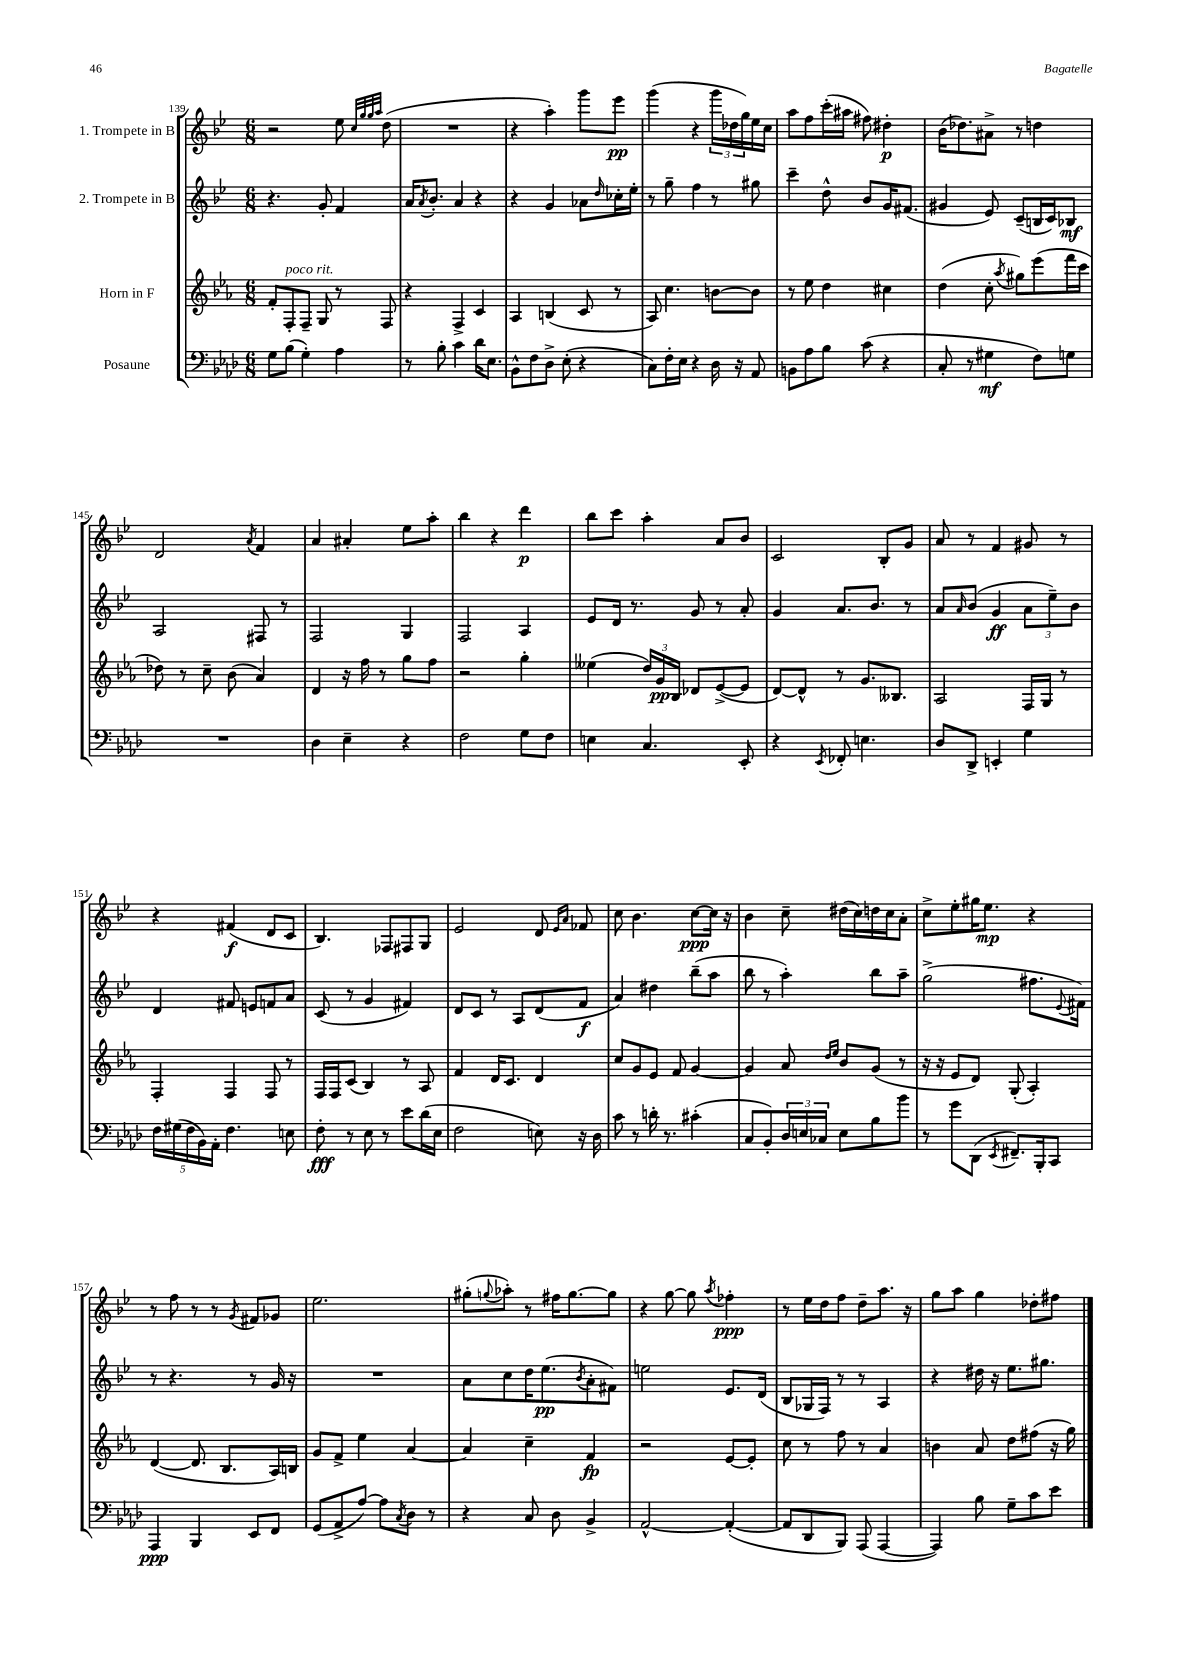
<<
\new StaffGroup <<
\new Staff = "s0" \with { instrumentName = "1. Trompete in B" } {
    \clef treble \key bes \major \numericTimeSignature \time 6/8
    r2 ees''8 \grace { c''32 g''32 g''32 a''32 } d''8( |
    R2. |
    r4 a''4-.) g'''8 ees'''8\pp |
    g'''4( r4 \tuplet 3/2 { g'''16 des''16 g''16) } ees''16 c''16 |
    a''8 f''8 c'''16-.( ais''16 fis''8) dis''4-.\p |
    bes'16( des''8.) ais'8-> r8 d''4 |
    d'2 \acciaccatura { a'8 } f'4 |
    a'4 ais'4-. ees''8 a''8-. |
    bes''4 r4 d'''4\p |
    bes''8 c'''8 a''4-. a'8 bes'8 |
    c'2 bes8-. g'8 |
    a'8 r8 f'4 gis'8 r8 |
    r4 fis'4\f( d'8 c'8 |
    bes4.) fes8 fis8 g8 |
    ees'2 d'8 \grace { ees'16 a'16 } fes'8 |
    c''8 bes'4. c''8~\ppp c''16 r16 |
    bes'4 c''8-- dis''16( c''16) d''16 c''16 a'8-. |
    c''8-> ees''8-. gis''16 ees''8.\mp r4 |
    r8 f''8 r8 r8 \acciaccatura { g'8 } fis'8 ges'8 |
    ees''2. |
    gis''8-.( \appoggiatura { g''8 } aes''8-.) r8 fis''16 g''8.~ g''8 |
    r4 g''8~ g''8 \acciaccatura { a''8 } fes''4-.\ppp |
    r8 ees''16 d''16 f''8 d''8-- a''8. r16 |
    g''8 a''8 g''4 des''8-. fis''8 \bar "|." |
}
\new Staff = "s1" \with { instrumentName = "2. Trompete in B" } {
    \clef treble \key bes \major \numericTimeSignature \time 6/8
    r4. g'8-. f'4 |
    a'16 \acciaccatura { a'8 } bes'8.-. a'4 r4 |
    r4 g'4 aes'8 \grace { d''16 } ces''16-. ees''16-. |
    r8 g''8-- f''4 r8 gis''8 |
    c'''4-- d''8-^ bes'8 g'16 fis'8.( |
    gis'4 ees'8) c'8--( b16 c'16) bes8\mf |
    a2 fis8 r8 |
    f2 g4 |
    f2 a4 |
    ees'8 d'16 r8. g'8 r8 a'8-. |
    g'4 a'8. bes'8. r8 |
    a'8 \grace { a'16 } bes'8( g'4\ff \tuplet 3/2 { a'8 ees''8--) bes'8 } |
    d'4 fis'8 e'8 f'8 a'8 |
    c'8( r8 g'4 fis'4) |
    d'8 c'8 r8 a8 d'8( f'8\f |
    a'4) dis''4 bes''8--( a''8 |
    bes''8 r8 a''4-.) bes''8 a''8-- |
    g''2->( fis''8. \appoggiatura { ees'8 } fis'16) |
    r8 r4. r8 g'16 r16 |
    R2. |
    a'8 c''8 d''16 ees''8.\pp( \acciaccatura { bes'8 } a'8-. fis'8) |
    e''2 ees'8. d'16( |
    bes8 ges16 f16) r8 r8 a4 |
    r4 dis''16 r16 ees''8. gis''8. \bar "|." |
}
\new Staff = "s2" \with { instrumentName = "Horn in F" } {
    \clef treble \key ees \major \numericTimeSignature \time 6/8
    f'8-. f8-.^\markup { \italic "poco rit." } f8-- g8 r8 f8 |
    r4 f4-> c'4 |
    aes4 b4( c'8 r8 |
    aes8) c''4. b'8~ b'8 |
    r8 ees''8 d''4 cis''4 |
    d''4( c''8-. \acciaccatura { aes''8 } gis''8) ees'''8( f'''16 c'''16 |
    des''8) r8 c''8-- bes'8( aes'4) |
    d'4 r16 f''16 r8 g''8 f''8 |
    r2 g''4-. |
    eeses''4( \tuplet 3/2 { d''16) g'16\pp bes16 } des'8 ees'8~->( ees'8 |
    d'8~) d'8-^ r8 g'8. beses8. |
    aes2 f16 g16 r8 |
    f4-. f4 f8 r8 |
    f16 f16 c'8( bes4) r8 aes8 |
    f'4 d'16 c'8. d'4 |
    c''8 g'8 ees'8 f'8 g'4~ |
    g'4 aes'8 \grace { d''16 ees''16 } bes'8 g'8( r8 |
    r16 r16 ees'8 d'8) g8-.( aes4-.) |
    d'4~( d'8. bes8. aes16) b16 |
    g'8 f'8-> ees''4 aes'4~ |
    aes'4 c''4-- f'4\fp |
    r2 ees'8~ ees'8-. |
    c''8 r8 f''8 r8 aes'4 |
    b'4 aes'8 d''8 fis''8( r16 g''16) \bar "|." |
}
\new Staff = "s3" \with { instrumentName = "Posaune" } {
    \clef bass \key aes \major \numericTimeSignature \time 6/8
    g8 bes8( g4-.) aes4 |
    r8 bes8-. c'4 des'16 ees8. |
    bes,8-^ f8 des8-> ees8-.( r4 |
    c8) f16-. ees16 r4 des16 r16 aes,8 |
    b,8 aes8 bes8 c'8( r4 |
    c8-. r8 gis4\mf f8) g8 |
    R2. |
    des4 ees4-- r4 |
    f2 g8 f8 |
    e4 c4. ees,8-. |
    r4 \acciaccatura { ees,8 } fes,8-. e4. |
    des8 des,8-> e,4-. g4 |
    \tuplet 5/4 { f16 gis16( f16 bes,16) aes,16-. } f4. e8 |
    f8-.\fff r8 ees8 r8 ees'8 des'16( ees16 |
    f2 e8) r16 des16 |
    c'8 r8 d'16-. r8. cis'4-.( |
    c8 bes,8-.) \tuplet 3/2 { des16 e16 ces16 } e8 bes8 bes'8 |
    r8 g'8 des,8( \acciaccatura { ees,8 } fis,8.--) bes,,16-. c,8 |
    aes,,4\ppp bes,,4 ees,8 f,8 |
    g,8( aes,8-> aes8~) aes8 \acciaccatura { c8 } des8 r8 |
    r4 c8 des8 bes,4-> |
    aes,2~-^ aes,4~-.( |
    aes,8 des,8 bes,,8) aes,,8( aes,,4~ |
    aes,,4) bes8 g8-- c'8 ees'8 \bar "|." |
}
>>
>>
\layout { \context { \Score currentBarNumber = #139 } }
